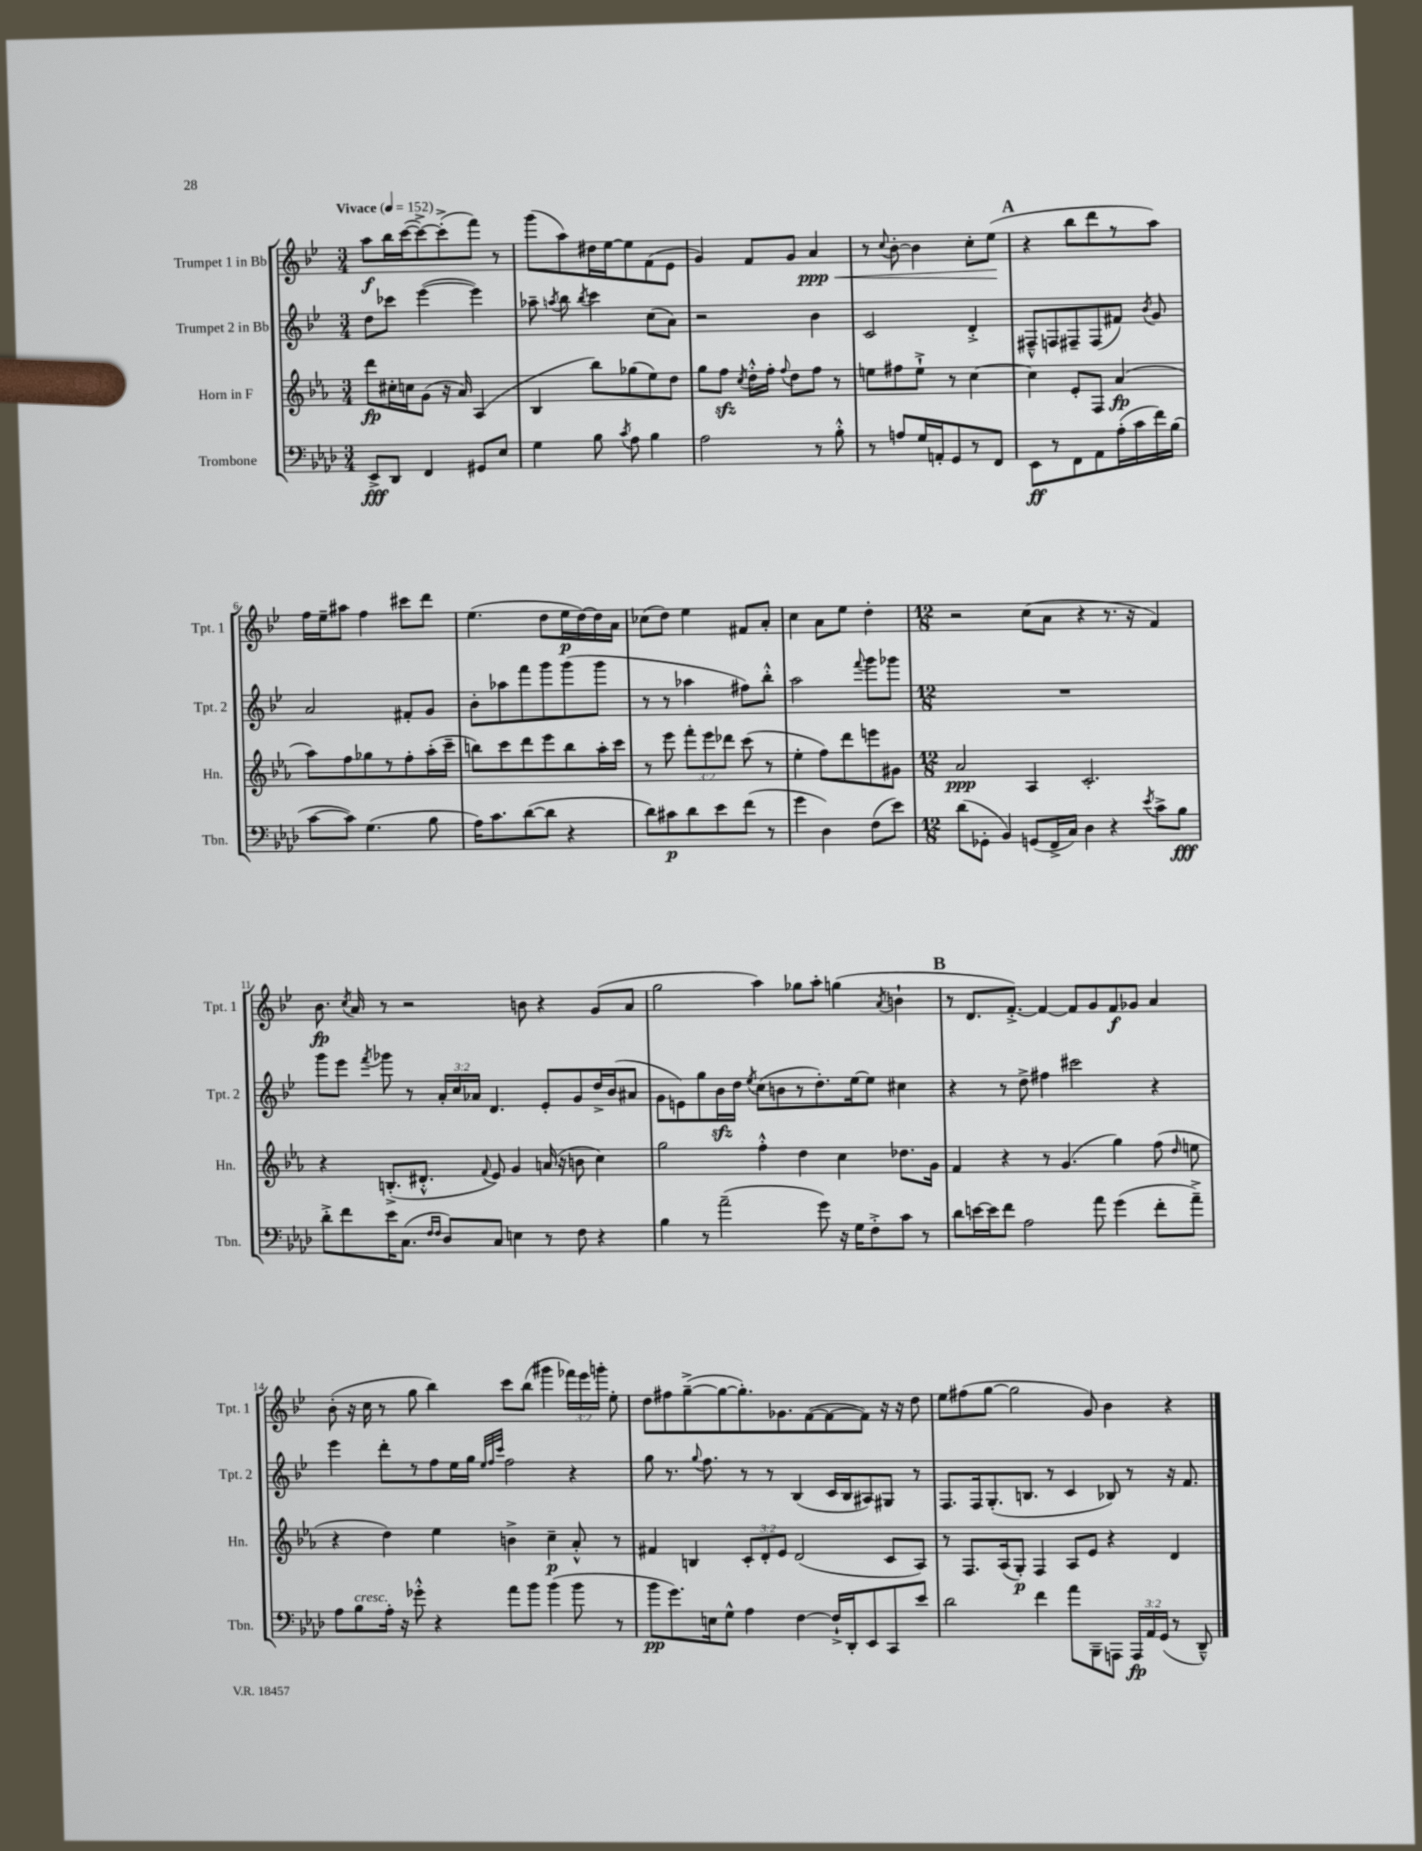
<<
\new StaffGroup <<
\new Staff = "s0" \with { instrumentName = "Trumpet 1 in Bb" shortInstrumentName = "Tpt. 1" } {
    \clef treble \key bes \major \numericTimeSignature \time 3/4 \override Staff.TupletNumber.text = #tuplet-number::calc-fraction-text \tempo "Vivace" 4 = 152
    \autoBeamOff a''8[\f bes''16 c'''16~( c'''8~->) c'''8-.->( f'''8]) r8 |
    g'''8[( a''8) dis''16 ees''16~ ees''8 f'8( ees'8] |
    g'4) f'8[ g'8] a'4\ppp\< |
    r8 \appoggiatura { c''8 } bes'8~-. bes'4 c''8[-. ees''8]\!( |
    \mark \markup { \bold "A" } r4 bes''8[ d'''8 r8 a''8]) |
    f''16[ ees''16-- ais''8] f''4 cis'''8[ d'''8] |
    ees''4.( d''8[ ees''16\p d''16~) d''16 a'16] |
    ces''8[( d''8]) ees''4 fis'8[ a'8]-. |
    c''4 a'8[ ees''8] d''4-. |
    \numericTimeSignature \time 12/8 r2 c''8[( a'8] r4 r8. r16 f'4) |
    bes'8.\fp \acciaccatura { c''8 } a'16 r8 r2 b'8 r4 g'8[( a'8] |
    g''2 a''4) ges''8[ a''8]-. g''4( \acciaccatura { a'8 } b'4-! |
    \mark \markup { \bold "B" } r8 d'8.[ f'8.]~-.->) f'4~ f'8[ g'8 f'8\f ges'8] a'4 |
    bes'8-.( r16 c''16 r8 g''8 bes''4) c'''8[ bes''8]( gis'''4 \tuplet 3/2 { fes'''16[) ees'''16 g'''16]-. } ees''8-. |
    d''8[ fis''8 g''8~--->( g''8~ g''8.-.) ges'8. f'8~( f'8~ f'8]) r16 r16 d''8 |
    ees''8[ fis''8( g''8]~ g''2 g'8) bes'4 r4 \bar "|." |
}
\new Staff = "s1" \with { instrumentName = "Trumpet 2 in Bb" shortInstrumentName = "Tpt. 2" } {
    \clef treble \key bes \major \numericTimeSignature \time 3/4 \override Staff.TupletNumber.text = #tuplet-number::calc-fraction-text
    \autoBeamOff d''8[ ces'''8] ees'''4~( ees'''4) |
    aes''8-- \acciaccatura { a''8 } bes''8 \acciaccatura { bes''8 } c'''4 c''8[( a'8]) |
    r2 bes'4 |
    c'2 d'4-.-> |
    \mark \markup { \bold "A" } fis8[---^ f8 fis8-- fis8( fis'8]) \acciaccatura { bes'8 } g'8 |
    a'2 fis'8[-. g'8] |
    bes'8[-. aes''8 f'''8 g'''8 g'''8( g'''8] |
    r8 r8 aes''4 fis''8[) bes''8]-.-^ |
    a''2 \appoggiatura { f'''8 } g'''8[ ges'''8] |
    \numericTimeSignature \time 12/8 R1. |
    g'''8[ ees'''8] \acciaccatura { f'''8 } ges'''8 r8 \tuplet 3/2 { a'16[-. c''16 aes'16] } d'4. ees'8[-. g'8 d''16-> bes'16( ais'8] |
    g'8[ e'8) g''8 bes'16\sfz d''16] \acciaccatura { ees''8 } c''8[( b'8 r8 d''8.-.) ees''16~ ees''8] cis''4 |
    \mark \markup { \bold "B" } r4 r8 d''8-> fis''4 cis'''2 r4 |
    ees'''4 d'''8[-. r8 f''8 ees''16 g''16] \grace { ees''32[ f''32 c'''32] } f''2 r4 |
    g''8 r8. \appoggiatura { g''8 } f''8. r8 r8 bes4( c'16[ bes16 ais8) gis8] r8 |
    f8.[ f16 g8.-.( b8.] r8 c'4 bes8) r8 r16 f'8. \bar "|." |
}
\new Staff = "s2" \with { instrumentName = "Horn in F" shortInstrumentName = "Hn." } {
    \clef treble \key ees \major \numericTimeSignature \time 3/4 \override Staff.TupletNumber.text = #tuplet-number::calc-fraction-text
    \autoBeamOff d'''8[\fp cis''16-. c''16 g'8]( r16 aes'16) aes4( |
    bes4 bes''8[) ges''8( ees''8) d''8] |
    g''8[ f''8]\sfz \acciaccatura { c''8 } d''16[-.-^ f''16]-. \appoggiatura { f''8 } d''8[ f''8] r8 |
    e''8[ fis''8 e''8]-!-> r8 c''4~ |
    \mark \markup { \bold "A" } c''4 ees'8[-. f8] aes'4\fp( |
    aes''8[) f''8 ges''8 r8 f''8-. aes''16-.( c'''16]-- |
    b''8[) c'''8 d'''8 ees'''8 b''8 aes''16-. c'''16] |
    r8 ees'''8 \tuplet 3/2 { f'''8[-. ees'''8 des'''8] } c'''8( r8 |
    ees''4-. f''8[) d'''8 e'''8 gis'8] |
    \numericTimeSignature \time 12/8 aes'2\ppp aes4 c'2.-. |
    r4 b8.[-.->( dis'8.]-.-^ \appoggiatura { f'8 } ees'8) g'4 a'16( r16 b'8 c''4) |
    g''2 f''4-.-^ d''4 c''4 des''8.[ g'16] |
    \mark \markup { \bold "B" } f'4 r4 r8 g'4.( g''4) f''8( \grace { d''16 } e''8 |
    r4 d''4) ees''4 b'4-> c''4--\p aes'8-.-^ r8 |
    fis'4 b4 \tuplet 3/2 { c'8[-. d'8-. ees'8] } d'2( c'8[ aes8]) |
    r8 f8.[ aes16( g8]-.\p) f4 aes8[ ees'8] r4 d'4 \bar "|." |
}
\new Staff = "s3" \with { instrumentName = "Trombone" shortInstrumentName = "Tbn." } {
    \clef bass \key aes \major \numericTimeSignature \time 3/4 \override Staff.TupletNumber.text = #tuplet-number::calc-fraction-text
    \autoBeamOff ees,8[->\fff des,8] f,4 gis,8[ ees8] |
    g4 bes8 \acciaccatura { c'8 } aes8 bes4 |
    aes2 r8 bes8-.-^ |
    r8 a8[ g16 a,16-. g,8 r8 f,8] |
    \mark \markup { \bold "A" } ees,8[\ff r8 f,8 aes,8 aes16-.( c'16 f'16) bes16]( |
    c'8[~ c'8]) g4.( bes8 |
    aes16[) c'8. des'8~( des'8] r4 |
    des'8[) cis'8\p des'8 ees'8 f'8]( r8 |
    g'4 des4) f8[( ees'8]) |
    \numericTimeSignature \time 12/8 des'8[( ges,8]-. bes,4) g,8[( f,16-> c16]) des4 r4 \acciaccatura { ees'8 } c'8[-> bes8]\fff |
    des'8[-.-> f'8 ees'16 c8.]( \grace { f16[ f16] } des8[) c8] e4 r8 f8 r4 |
    bes4 r8 aes'2--( g'8) r16 g16[ f8-.-> c'8] r8 |
    \mark \markup { \bold "B" } des'8[ e'16~ e'16 f'8] aes2 aes'8 g'4( f'8[-. aes'8]--->) |
    aes8[ bes8^\markup { \italic "cresc." } aes16]-. r16 ges'8-.-^ r4 aes'8[ bes'8] bes'4( bes'8 r8 |
    bes'8[\pp g'8.) e16 g8]-^ aes4 f4~ f16[-!-> des,16-. ees,8 c,8 ees'8] |
    des'2 f'4 aes'8[ bes,,8-- a,,8] \tuplet 3/2 { a,,16[\fp aes,16 g,16]( } r8 des,8---^) \bar "|." |
}
>>
>>
